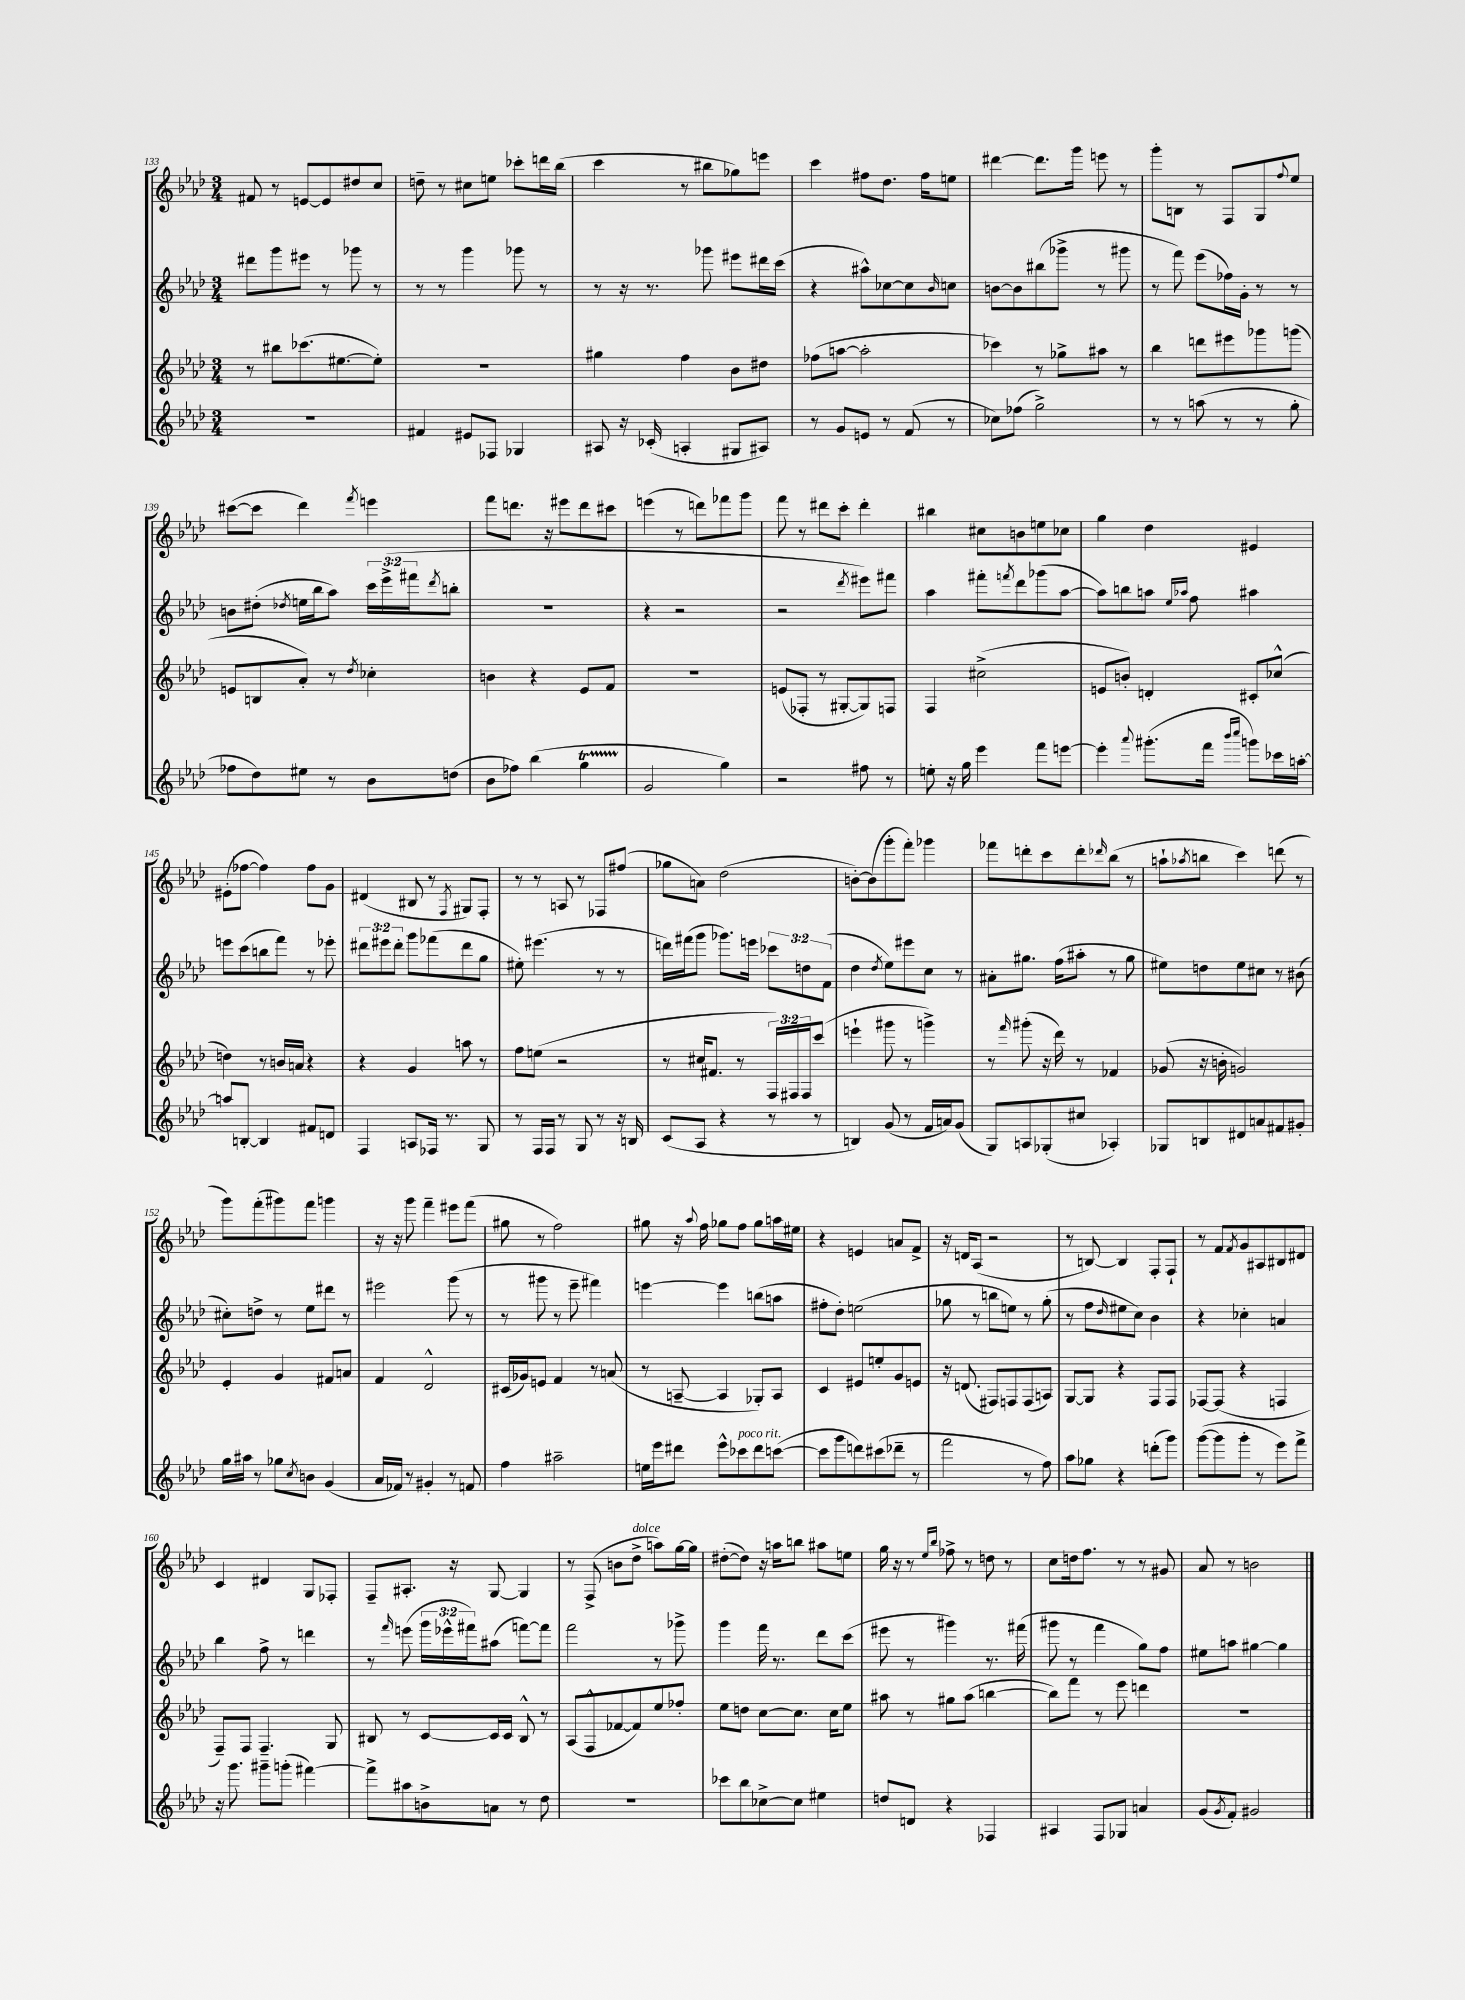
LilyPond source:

<<
\new StaffGroup <<
\new Staff = "s0" {
    \clef treble \key aes \major \numericTimeSignature \time 3/4
    fis'8 r8 e'8~ e'8 dis''8 c''8 |
    d''8-- r8 cis''8 e''8 ces'''8-. d'''16 bes''16( |
    c'''4 r8 bis''8 ges''8) e'''8 |
    c'''4 fis''8 des''8. fis''16 e''8 |
    dis'''4~ dis'''8. g'''16 e'''8 r8 |
    g'''8-. b8 r8 f8 g8 \appoggiatura { f''8 } ees''8 |
    cis'''8~( cis'''8 des'''4) \acciaccatura { f'''8 } e'''4 |
    f'''8 d'''8. r16 eis'''8 d'''8 cis'''8 |
    e'''4( r8 d'''8) fes'''8 g'''8 |
    f'''8 r8 dis'''8 c'''8-. dis'''4-. |
    bis''4 cis''8 b'8 e''8 ces''8 |
    g''4 des''4 eis'4 |
    eis'8-.( fes''8~ fes''4) fes''8 g'8 |
    dis'4( bis8 r8 \acciaccatura { f8 } gis8) f8-. |
    r8 r8 a8 r8 fes8 fis''8( |
    ges''8 a'8) des''2( |
    b'8~-.) b'8( g'''8-. f'''8-.) ges'''4 |
    fes'''8 d'''8-. c'''8 d'''8-. \grace { des'''16 } bes''8( r8 |
    a''8-! \acciaccatura { aes''8 } b''8 c'''4) d'''8( r8 |
    g'''8) f'''8-.( gis'''8) f'''8 g'''4 |
    r16 r16 g'''8 f'''4-- eis'''8 f'''8( |
    gis''8 r8 f''2) |
    gis''8 r16 \appoggiatura { aes''8 } f''16 ges''8 f''8 ges''8 a''16 eis''16 |
    r4 e'4 a'8 f'8-> |
    r16 d'16 aes8( r2 |
    r8 b8~) b4 f8-. f8-! |
    r8 f'8 \acciaccatura { f'8 } g'8 ais8 bis8 dis'8 |
    c'4 dis'4 g8 fes8-. |
    f8-- ais8.-. r16 g8~ g4 |
    r8 f8->( b'8 des''8->^\markup { \italic "dolce" } a''8) g''16~ g''16 |
    dis''8~-.( dis''8) r16 a''16 b''8 ais''8 e''8 |
    g''16 r16 r8 \grace { ees''16 bes''16 } fes''8-> r8 d''8 r8 |
    c''8 d''16 f''8. r8 r8 gis'8 |
    aes'8 r8 b'2 \bar "|." |
}
\new Staff = "s1" {
    \clef treble \key aes \major \numericTimeSignature \time 3/4 \override Staff.TupletNumber.text = #tuplet-number::calc-fraction-text
    dis'''8 g'''8 eis'''8 r8 ges'''8 r8 |
    r8 r8 g'''4 ges'''8 r8 |
    r8 r16 r8. ges'''8 eis'''8 dis'''16 c'''16( |
    r4 ais''8-^) ces''8~ ces''8 \grace { bes'16 } c''8 |
    b'8~ b'8 bis''8( ges'''8-> r8 gis'''8 |
    r8 f'''8) ees'''8( fes''16) g'16-. r8 r8 |
    b'8 dis''8-.( \acciaccatura { des''8 } e''16 bes''16 aes''8) \tuplet 3/2 { c'''16 ees'''16->( fis'''16 } \acciaccatura { des'''8 } b''8-. |
    R2. |
    r4 r2 |
    r2 \acciaccatura { des'''8 } eis'''8) fis'''8 |
    aes''4 fis'''8-. \acciaccatura { f'''8 } des'''8 ges'''8( aes''8~ |
    aes''8) b''8 a''8 \grace { ees''16 aes''16 } f''8 ais''4 |
    e'''8 c'''8( b''8 f'''8) r8 ees'''8-. |
    \tuplet 3/2 { dis'''8 eis'''8 dis'''8-. } g'''8 fes'''8( dis'''8 g''8 |
    eis''8-.) eis'''4.( r8 r8 |
    d'''16) fis'''16( g'''8 ges'''8.) e'''16 \tuplet 3/2 { ces'''8 d''8 f'8( } |
    des''4 \acciaccatura { des''8 } ees''8) eis'''8 c''8 r8 |
    ais'8-. gis''8. f''16( ais''8-. r8 gis''8 |
    eis''8) d''8 eis''8 cis''8 r8 bis'8( |
    cis''8-.) d''8-> r8 ees''8 dis'''8 r8 |
    eis'''2 g'''8( r8 |
    r8 gis'''8 r8 ees'''8-- fis'''4) |
    e'''4~ e'''4 b''8( a''8 |
    fis''8-. des''8-.) e''2( |
    ges''8 r8 b''8 e''8) r8 ges''8-.( |
    r8 f''8 \grace { des''16 } eis''8 c''8) bes'4 |
    r4 ces''4-. a'4 |
    bes''4 f''8-> r8 d'''4 |
    r8 \grace { f'''16 } e'''8( \tuplet 3/2 { g'''16 ees'''16-^ fis'''16) } ais''8( f'''8~) f'''8 |
    f'''2 r8 ges'''8-> |
    g'''4 f'''16 r8. des'''8 c'''8( |
    eis'''8 r8 gis'''4) r8. fis'''16( |
    gis'''8 r8 f'''4 g''8) f''8 |
    eis''8 a''8 gis''4~ gis''4 \bar "|." |
}
\new Staff = "s2" {
    \clef treble \key aes \major \numericTimeSignature \time 3/4 \override Staff.TupletNumber.text = #tuplet-number::calc-fraction-text
    r8 bis''8 ces'''8.( eis''8.~ eis''8-.) |
    R2. |
    gis''4 f''4 bes'8 dis''8 |
    fes''8( a''8~ a''2-. |
    ces'''4) r8 ges''8-> ais''8 r8 |
    bes''4 d'''8 eis'''8 ges'''8 g'''8( |
    e'8 b8 aes'8-.) r8 \acciaccatura { des''8 } ces''4-. |
    b'4 r4 ees'8 f'8 |
    R2. |
    e'8( fes8-. r8 gis8~-. gis8) f8 |
    f4 cis''2->( |
    e'8 b'8-.) d'4-. cis'8-. ces''8-^( |
    d''4) r8 b'16 a'16 r4 |
    r4 g'4 a''8 r8 |
    f''8 e''8( r2 |
    r8 cis''16 fis'8. r8 \tuplet 3/2 { f16) fis16 fis16 } c'''8( |
    e'''4-! gis'''8 r8 g'''4->) |
    r8 \grace { f'''16 } gis'''8-.( r16 des'''16) r8 fes'4 |
    ges'8( r16 b'16-. g'2) |
    ees'4-. g'4 fis'8 a'8 |
    f'4 des'2-^ |
    cis'16( ges'16) e'8 f'4 r8 a'8( |
    r8 a8~-- a4 ges8-.) a8 |
    c'4 eis'8 e''8-. g'8 e'8 |
    r16 d'8.( fis8) f8 f8( a8) |
    g8~ g8 r4 f8 f8 |
    fes8~ fes8( r4 f4 |
    f8--) f8 f4.-- g8 |
    bis8 r8 c'8~ c'16 c'16 bis8-^ r8 |
    aes8( f8-^ fes'8~ fes'8) ees''8 fes''8-. |
    ees''8 d''8 c''8~ c''8. c''16 ees''8 |
    ais''8 r8 gis''8 ais''8( b''4~ |
    b''8) f'''8 r8 ees'''8 d'''4 |
    R2. \bar "|." |
}
\new Staff = "s3" {
    \clef treble \key aes \major \numericTimeSignature \time 3/4
    R2. |
    fis'4 eis'8 fes8 ges4 |
    ais8 r16 ces'16-.( a4-. gis8 ais8) |
    r8 g'8 e'8 r8 f'8( r8 |
    ces''8) fes''8( g''2->) |
    r8 r8 a''8( r8 r8 g''8-. |
    fes''8 des''8) eis''8 r8 bes'8 d''8( |
    bes'8 fes''8) bes''4( g''4\startTrillSpan |
    g'2\stopTrillSpan g''4) |
    r2 fis''8 r8 |
    e''8-. r16 g''16 ees'''4 f'''8 e'''8~ |
    e'''4-. \appoggiatura { aes'''8 } gis'''8.-.( f'''16 \grace { bes'''16 c''''16 } g'''8) ces'''16 a''16~-. |
    a''8 b8~-. b4 fis'8 d'8 |
    f4 a8 fes16 r8. g8 |
    r8 f16 f16 r8 g8 r8 r16 b16 |
    c'8( aes8 r4 r8 r8 |
    b4) g'8( r8 f'16 a'16) g'8( |
    g8) a8 ges8-.( cis''8 aes4-.) |
    ges8 b8 dis'8 a'8 fis'8 gis'8-. |
    g''16 ais''16 r8 ges''8 \acciaccatura { c''8 } b'8 g'4( |
    aes'16 fes'16) r8 gis'4-. r8 f'8 |
    f''4 ais''2-- |
    e''16 ees'''16 dis'''8 ees'''8-^ ces'''8^\markup { \italic "poco rit." } dis'''8 c'''8~( |
    c'''8 g'''8 d'''8) cis'''8( des'''8-- r8 |
    f'''2 r8 f''8) |
    aes''8 ges''8 r4 d'''8-.( g'''8) |
    g'''8~( g'''8 g'''8-. r8 ees'''8) f'''8-> |
    r16 g'''8. gis'''8-- g'''8-.( fis'''4~) |
    fis'''8-> ais''8 b'8-> a'8 r8 des''8 |
    R2. |
    ces'''8 bes''8 ces''8~-> ces''8 eis''4 |
    d''8 d'8 r4 fes4 |
    ais4 f8 ges8 a'4 |
    g'8( \acciaccatura { g'8 } f'8-.) gis'2 \bar "|." |
}
>>
>>
\layout { \context { \Score currentBarNumber = #133 } }
